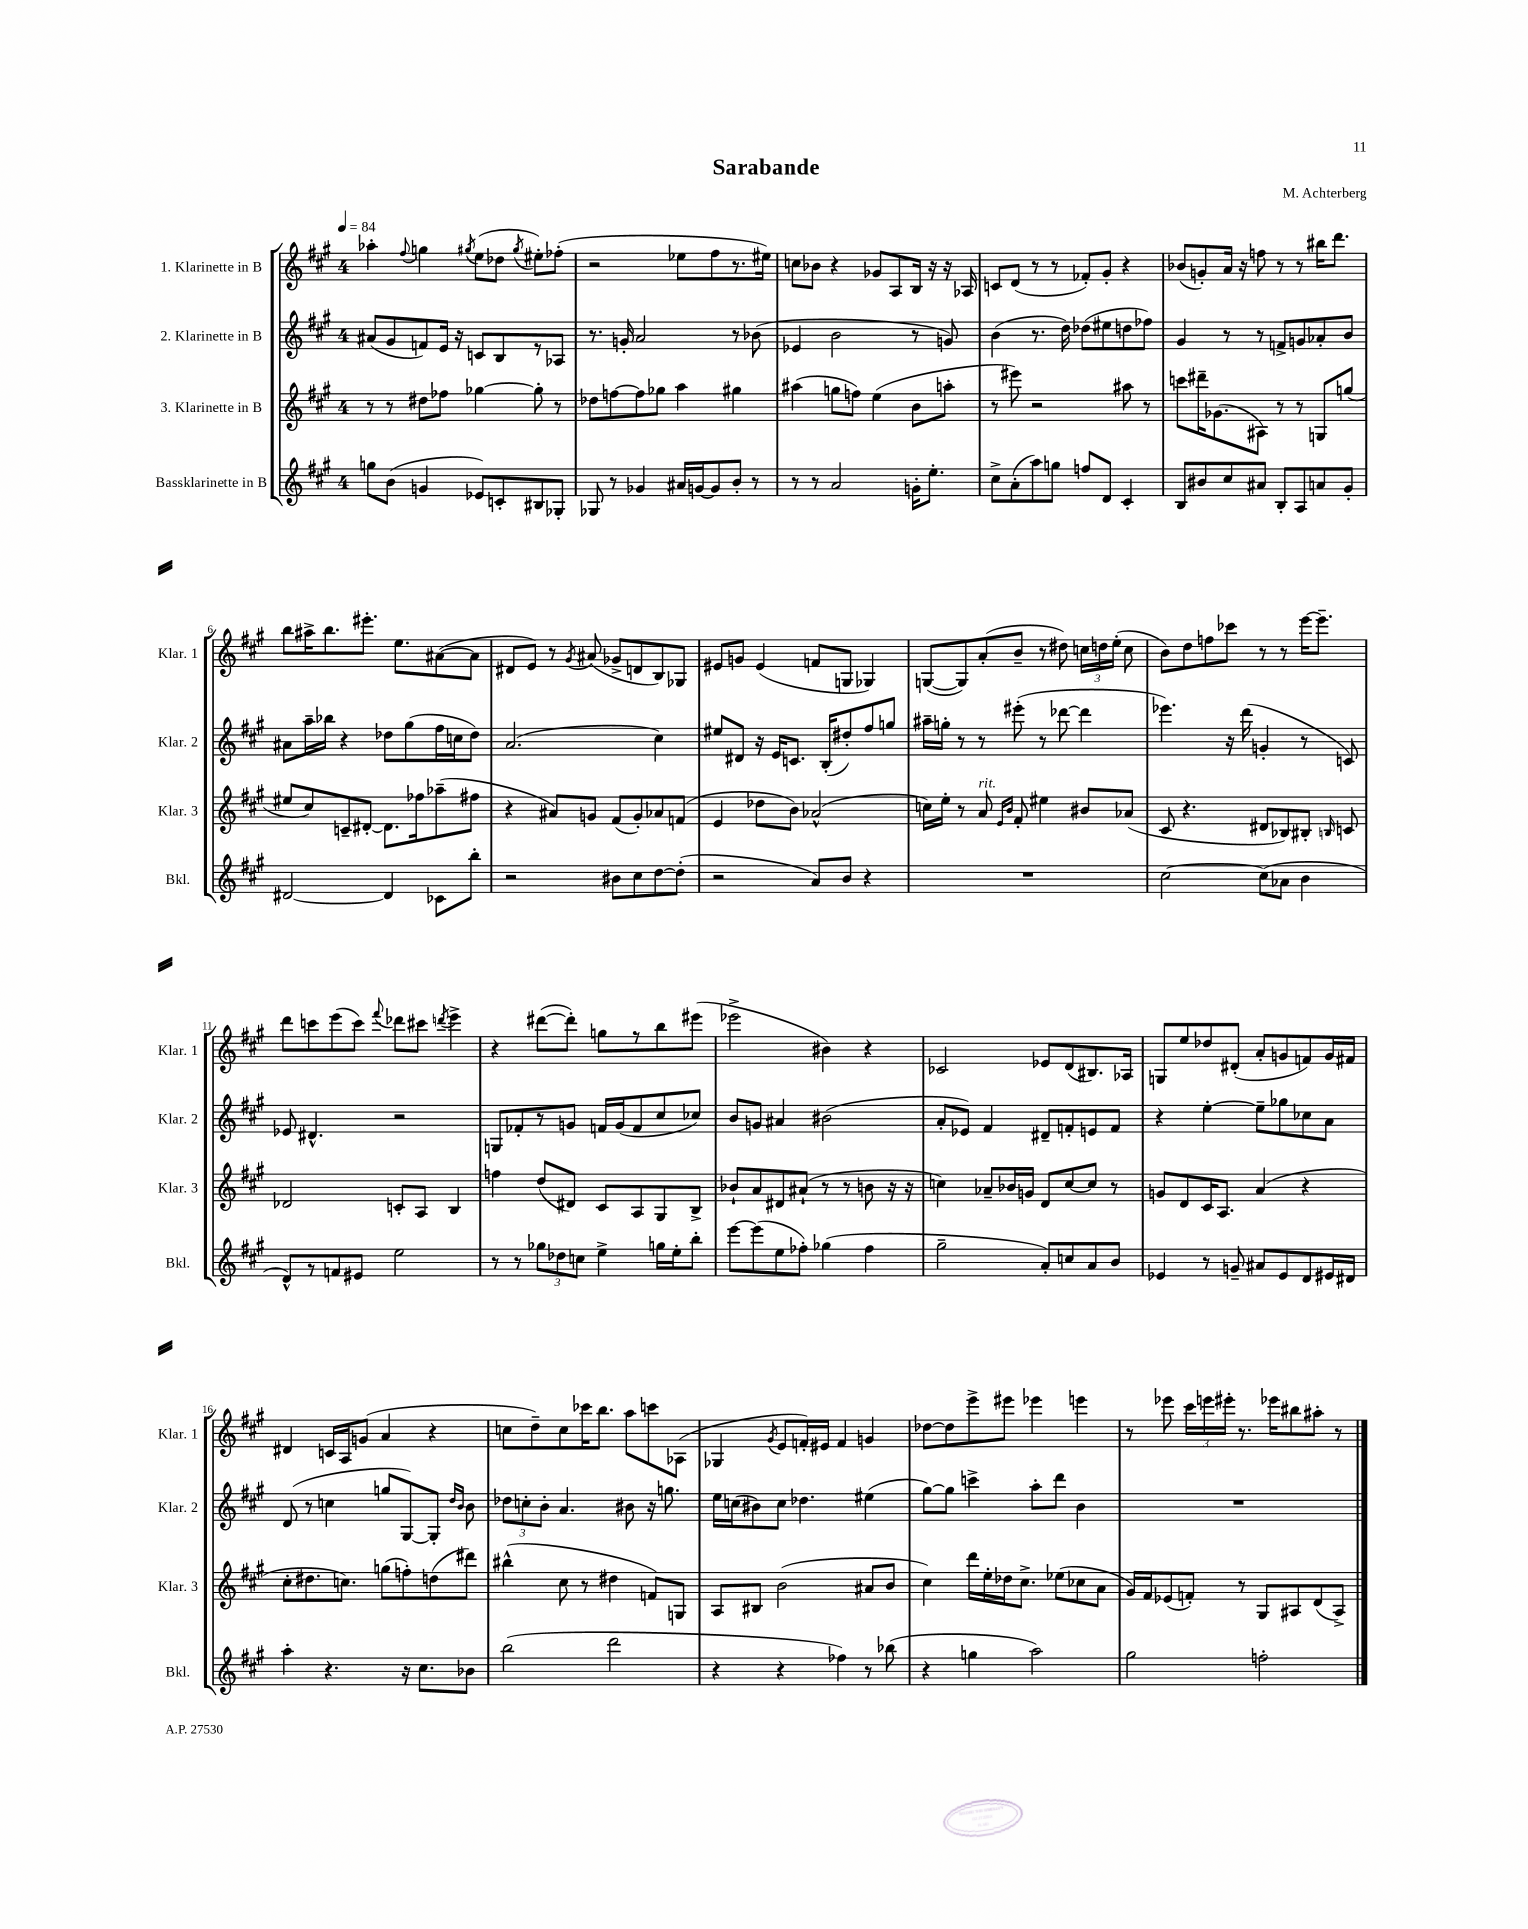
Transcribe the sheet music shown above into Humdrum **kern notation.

**kern	**kern	**kern	**kern
*staff4	*staff3	*staff2	*staff1
*clefG2	*clefG2	*clefG2	*clefG2
*k[f#c#g#]	*k[f#c#g#]	*k[f#c#g#]	*k[f#c#g#]
*M4/4	*M4/4	*M4/4	*M4/4
*MM84	*MM84	*MM84	*MM84
8gg\L	8r	(8a#/L	4aa-'\
(8b\J	8r	8g#/	.
.	.	.	8qqff#/
4g/	8dd#\L	8f/)	4gg\
.	8ff-\J	16e/Jk	.
.	.	16r	.
.	.	.	8qgg#/
8e-/L)	[4gg-\	8c/L	(8ee\L
8c'/	.	8B/	8dd-\J
.	.	.	8qgg#/
8B#/	8gg-'\]	8r	8ee#'\L)
8G-'/J	8r	8A-/J	(8ff-'\J
=	=	=	=
8G-/	8dd-\L	8.r	2r
8r	[8ff\	.	.
.	.	16g'/	.
4g-/	8ff\]	2a/	.
.	8gg-\J	.	.
16a#/LL	4aa\	.	8ee-\L
[16g/J	.	.	.
8g/]	.	.	8ff#\
8b'/J	4gg#\	8r	8.r
8r	.	(8b-\	.
.	.	.	16ee#\Jk)
=	=	=	=
8r	(4aa#\	4e-/	8cc\L
8r	.	.	8b-\J
2a/	8gg\L	2b\	4r
.	8ff\J)	.	.
.	(4ee\	.	8g-/L
.	.	.	8A/
16g'\LK	8b\L	8r	16B/Jk
8.ee'\J	.	.	16r
.	8aa'\J	8g/)	16r
.	.	.	16A-/
=	=	=	=
8cc#^\L	8r	(4b\	8c/L
(8a'\	8eee#\)	.	(8d/J
8aa\)	2r	8.r	8r
8gg\J	.	.	8r
.	.	16dd\)	.
8ff/L	.	(8dd-\L	8f-'/L)
8d/J	.	8ee#\	8g#'/J
4c#'/	8aa#\	8dd\	4r
.	8r	8ff-\J)	.
=	=	=	=
8B/L	8ccc\L	4g#/	(8b-/L
8b#/	16ddd#~\K	.	8g'/)
.	(8.g-\	.	.
8cc#/	.	8r	16a/Jk
.	.	.	16r
8a#/J	8A#\J)	8r	8ff\
8B'/L	8r	8f^/L	8r
8A/	8r	8g/	8r
8a/	8G/L	8a-'/	16bb#\LK
.	.	.	8.ddd\J
8g#'/J	(8gg/J	8b/J	.
=	=	=	=
[2d#/	8ee#/L	8a#\L	8bb\L
.	8cc#/)	16aa~\L	16aa#^\K
.	.	16bb-\JJ	8.bb\
.	8c~/	4r	.
.	[8d#'/J	.	8.eee#'\J
4d#/]	8.d#\]L	8dd-\L	.
.	.	.	8.ee\L
.	.	(8gg#\	.
.	16ff-\k	.	.
8c-\L	(8aa-~\	16ff#\L	([8a#\
.	.	16cc\J	.
8bb'\J	8ff#\J	8dd-\J)	8a#\]J
=	=	=	=
2r	4r	(2.a/	8d#/L
.	.	.	8e/J)
.	8a#/L)	.	8r
.	.	.	8qg#/
.	8g/J	.	(8a#/
8b#\L	(8f#/L	.	8g-^/L
8cc#\	8g'/)	.	8d/
[8dd\	8a-/	4cc#\)	8B/)
(8dd'\]J	(8f/J	.	8G-/J
=	=	=	=
2r	4e/	8ee#/L	8e#/L
.	.	8d#/J	8g/J
.	8dd-\L	16r	(4e#/
.	.	16e/LK	.
.	8b\J)	8.c/J	.
8a/L)	(2a-^^/	.	8f/L
.	.	(16B'/LK	.
8b/J	.	8dd#'/)	8G/J
4r	.	8ff#/	4G-/)
.	.	8gg/J	.
=	=	=	=
1r	16cc\LL)	16aa#~\LL	([8G/L
.	16ee'\JJ	16gg'\JJ	.
.	8r	8r	8G/])
.	8a/	8r	(8a'/
.	16qqe/LL	.	.
.	16qqb/JJ	.	.
.	8f#'/	(8eee#'\	8b~/J
.	4ee#\	8r	8r
.	.	[8ddd-\	8dd#\)
.	8b#/L	4ddd-\]	24cc\LL
.	.	.	24dd\
.	.	.	(24ee'\JJ
.	(8a-/J	.	8cc\
=	=	=	=
[2cc#\	8c#/	4.eee-\)	8b\L)
.	4.r	.	8dd\
.	.	.	8ff\
.	.	16r	8ccc-\J
.	.	(16ddd\	.
(8cc#\]L	8d#/L	4g'/	8r
8a-\J	8B-/)	.	8r
4b\	8B#'/J	8r	[16eee\LK
.	.	.	8.eee~\]J
.	16qqB/	.	.
.	8c/	8c/)	.
=	=	=	=
8d^^/L)	2d-/	8e-/	8ddd\L
8r	.	4.d#^^/	8ccc\
8f/	.	.	(8eee\
8e#/J	.	.	8ccc\J)
.	.	.	8qqfff#/
2ee\	8c'/L	2r	8ddd-\L
.	8A/J	.	8ccc#\J
.	.	.	8qddd/
.	4B/	.	4eee^\
=	=	=	=
8r	4ff\	8G/L	4r
8r	.	8f-'/	.
12gg-\L	(8dd/L	8r	([8ddd#\L
12dd-\	.	.	.
.	8d#/J)	8g/J	8ddd#'\]J)
12cc\J	.	.	.
4ee^\	8c#/L	16f/LL	8gg\L
.	.	(16g/J	.
.	8A/	8f/	8r
16gg\LL	8G#/	8cc#/	8bb\
16ee'\J	.	.	.
8bb'\J	8B^/J	8cc-/J)	(8eee#\J
=	=	=	=
[8eee\L	8b-`/L	8b/L	2eee-^\
(8eee\]	8a/	8g/J	.
8ee\	8d#/	4a#/	.
8ff-'\J)	(8a#`/J	.	.
(4gg-\	8r	(2b#\	4b#\)
.	8r	.	.
4ff-\	8b\	.	4r
.	16r	.	.
.	16r	.	.
=	=	=	=
2gg#~\	4cc\)	8a'/L	2c-/
.	.	8e-/J)	.
.	8a-~/L	4f#/	.
.	16b-/L	.	.
.	16g/JJ	.	.
8a'/L)	8d/L	8d#~/L	8e-/L
8cc/	[8cc/	8f'/	(8d/
8a/	8cc/]J	8e/	8.B#/)
8b/J	8r	8f/J	.
.	.	.	16A-/Jk
=	=	=	=
4e-/	8g/L	4r	8G/L
.	8d/	.	8ee/
8r	16c#/K	[4ee'\	8dd-/
.	8.A/J	.	.
8g~/	.	.	(8d#'/J
8a#/L	(4a/	8ee~\]L	8a'/L
8e-/	.	8gg-\	8g/
8d/	4r	8cc-\	8f/)
16e#/L	.	8a\J	16g/L
16d#/JJ	.	.	16f#/JJ
=	=	=	=
4aa'\	8cc#'\L	(8d/	4d#/
.	8.dd#\	8r	.
4.r	.	4cc\	16c/LL
.	8.cc\J)	.	16A/J
.	.	.	(8g/J
.	(8gg\L	8gg/L	4a/
16r	8ff'\)	[8G#/)	.
8.cc#\L	.	.	.
.	(8dd\	8G#'/]J	4r
.	.	16qqdd/LL	.
.	.	16qqb/JJ	.
8b-\J	8ddd#\J)	8b\	.
=	=	=	=
(2bb\	(4bb#^^\	12dd-\L	8cc\L
.	.	12cc'\	.
.	.	.	8dd~\)
.	.	12b'\J	.
.	8cc#\	4.a/	8cc\
.	8r	.	16ccc-\K
.	.	.	8.bb\J
2ddd\	4dd#\	.	.
.	.	8b#\	8aa\L
.	8f/L)	16r	8ccc\
.	.	8.gg\	.
.	8G/J	.	(8A-\J
=	=	=	=
4r	8A/L	16ee\LL	4G-/
.	.	(16cc\J	.
.	8B#/J	8b#\)	.
.	.	.	8qg#/
4r	(2b\	8cc\J	8e/L
.	.	4.dd-\	16f'/L)
.	.	.	16e#/JJ
4ff-\)	.	.	4f/
8r	8a#/L	(4ee#\	4g/
(8bb-\	8b/J	.	.
=	=	=	=
4r	4cc#\)	[8gg#\L)	[8dd-\L
.	.	8gg#\]J	8dd-\]
4gg\	16ddd\LL	4ccc^\	8eee^\
.	16ee'\	.	.
.	16dd-\J	.	8eee#\J
.	8.cc#^\J	.	.
2aa\)	.	8aa'\L	4eee-\
.	(8ee-\L	8ddd\J	.
.	8cc-\	4b\	4eee\
.	8a\J	.	.
=	=	=	=
2gg#\	16g#/LL)	1r	8r
.	16f#/J	.	.
.	(8e-/	.	8eee-\
.	8f'/J)	.	24ccc#\LL
.	.	.	24eee\
.	.	.	24eee#'\JJ
.	8r	.	8.r
2ff'\	8G#/L	.	.
.	.	.	16eee-\LK
.	8A#/	.	8bb#\
.	(8d/	.	8aa#'\J
.	8A#^/J)	.	8r
==	==	==	==
*-	*-	*-	*-
